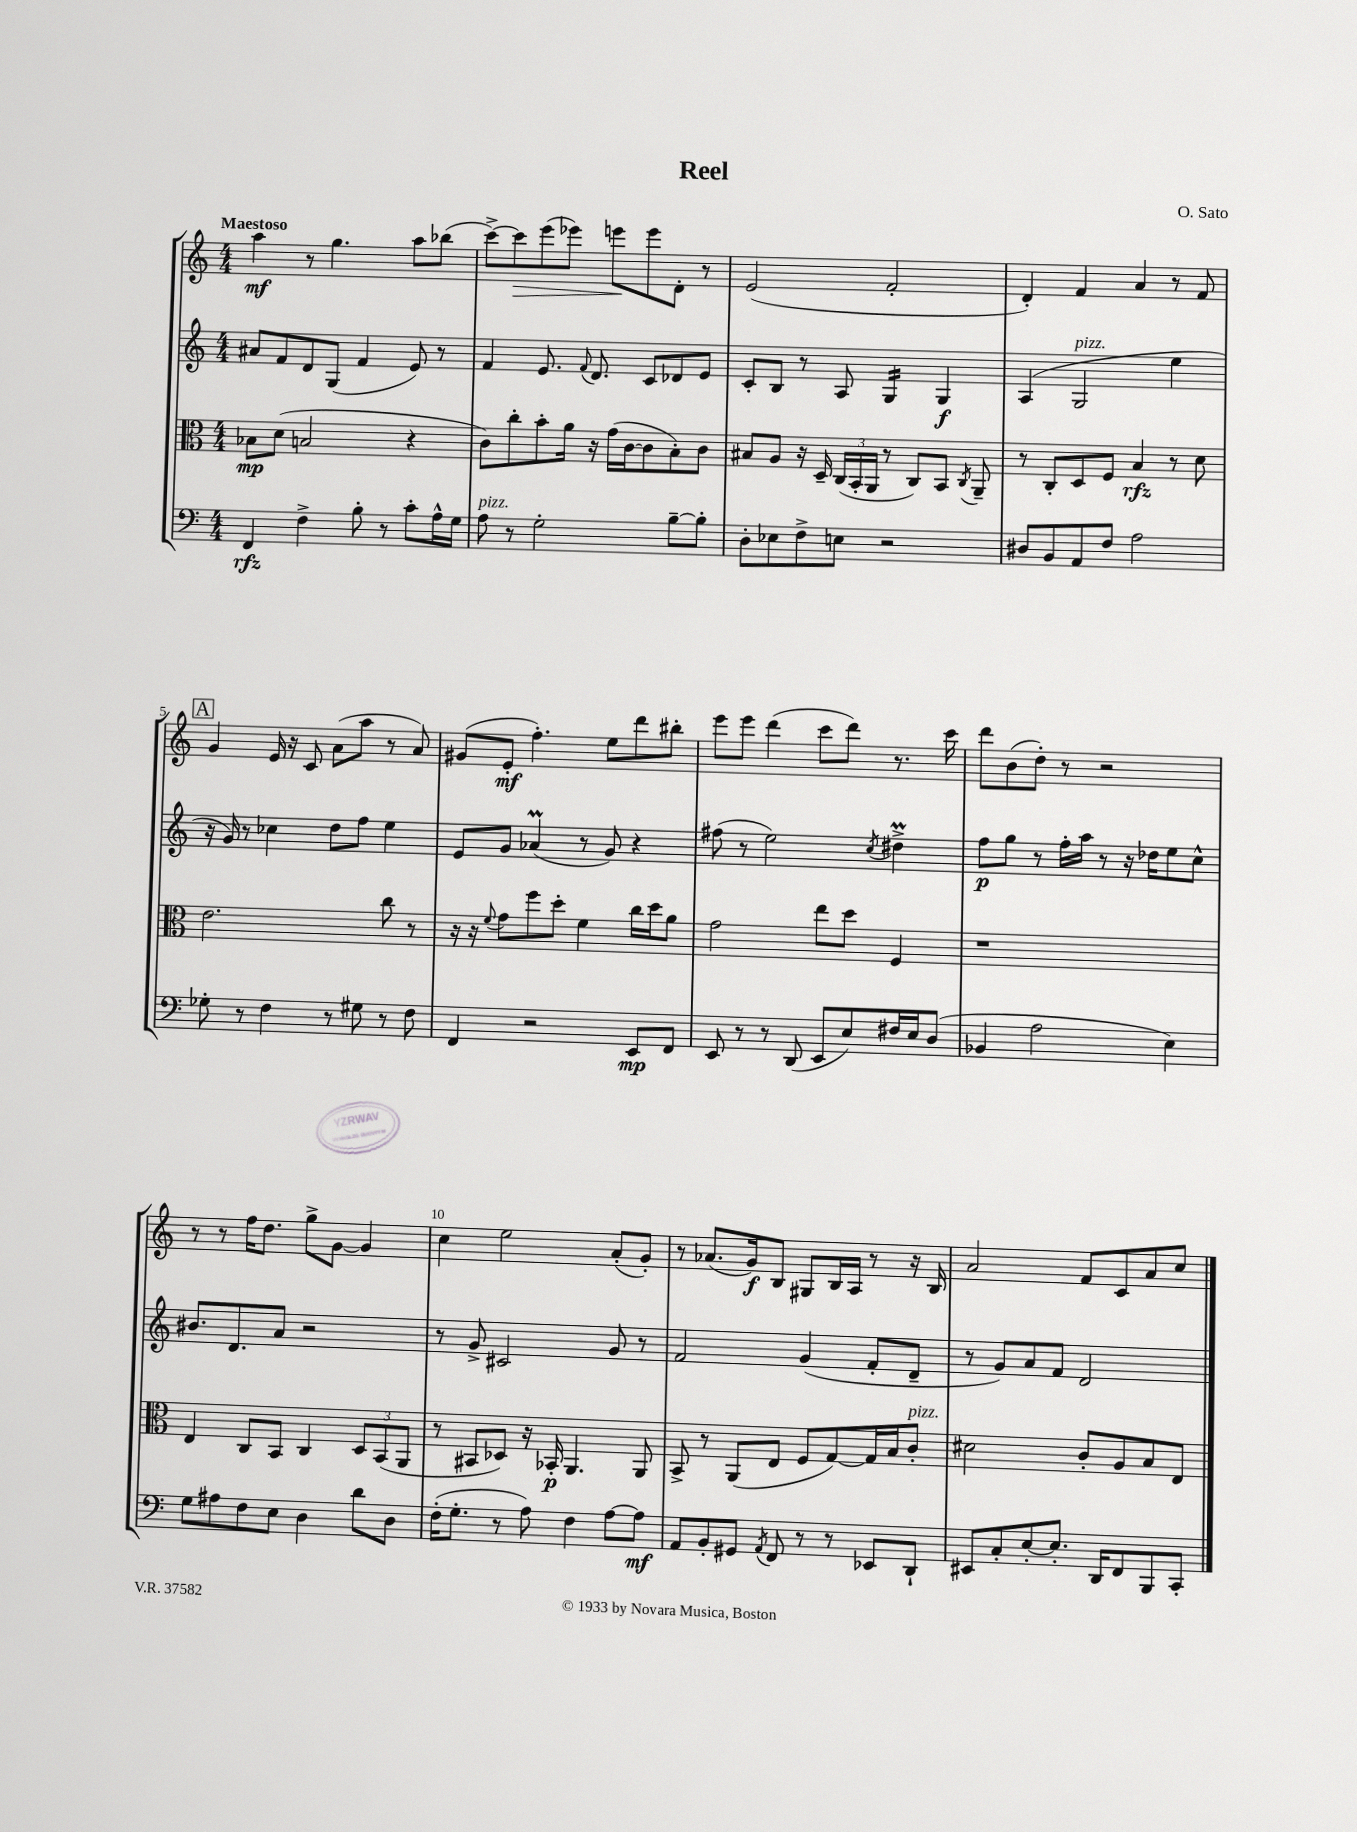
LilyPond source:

\header { title = "Reel" composer = "O. Sato" }
<<
\new StaffGroup <<
\new Staff = "s0" {
    \clef treble \key c \major \numericTimeSignature \time 4/4 \tempo "Maestoso"
    \autoBeamOff a''4\mf r8 g''4. a''8[ bes''8]( |
    c'''8[~->) c'''8\> e'''8( ees'''8]) e'''8[\! e'''8 d'8]-. r8 |
    e'2( f'2-. |
    d'4-.) f'4 a'4 r8 f'8 |
    \mark \markup { \box "A" } g'4 e'16 r16 c'8 a'8[( a''8] r8 a'8) |
    gis'8[( e'8]-.\mf f''4.-.) e''8[ d'''8 bis''8]-. |
    e'''8[ e'''8] d'''4( c'''8[ d'''8]) r8. c'''16 |
    d'''8[ b'8( d''8]-.) r8 r2 |
    r8 r8 f''16[ d''8.] g''8[-> g'8]~ g'4 |
    c''4 e''2 a'8[-.( g'8]-.) |
    r8 aes'8.[( g'16\f) b8] gis8[ b16 a16] r8 r16 b16 |
    a'2 f'8[ c'8 a'8 c''8] \bar "|." |
}
\new Staff = "s1" {
    \clef treble \key c \major \numericTimeSignature \time 4/4
    \autoBeamOff ais'8[ f'8 d'8 g8]( f'4 e'8) r8 |
    f'4 e'8. \appoggiatura { f'8 } d'8. c'8[ des'8 e'8] |
    c'8[-. b8] r8 a8 g4:16 g4\f |
    a4( g2^\markup { \italic "pizz." } e''4 |
    \mark \markup { \box "A" } r16 g'16) r8 ces''4 d''8[ f''8] e''4 |
    e'8[ g'8] aes'4\prall( r8 g'8) r4 |
    fis''8( r8 e''2) \acciaccatura { c''8 } dis''4->\prall |
    f''8[\p g''8] r8 f''16[-. a''16] r8 r16 des''16[ e''8 c''8]-^ |
    bis'8.[ d'8. a'8] r2 |
    r8 g'8-> cis'2 g'8 r8 |
    f'2 g'4( f'8[-. d'8]-- |
    r8 g'8[) a'8 f'8] d'2 \bar "|." |
}
\new Staff = "s2" {
    \clef alto \key c \major \numericTimeSignature \time 4/4
    \autoBeamOff bes8[\mp d'8]( b2 r4 |
    c'8[) c''8-. b'8-. a'16] r16 g'16[( c'16~ c'8 b8-.) c'8] |
    bis8[ a8] r16 d16-- \tuplet 3/2 { c16[( b,16-. a,16] } r8 c8[) b,8] \acciaccatura { c8 } a,8-- |
    r8 c8[-. d8 f8] b4\rfz r8 d'8 |
    \mark \markup { \box "A" } e'2. c''8 r8 |
    r16 r16 \appoggiatura { f'8 } g'8[ f''8 d''8]-. f'4 c''16[ d''16 a'8] |
    g'2 e''8[ d''8] f4 |
    r1 |
    e4 c8[ b,8] c4 \tuplet 3/2 { d8[ b,8( a,8] } |
    r8 bis,8[ des8]) r16 bes,16-.\p a,4. a,8 |
    b,8-> r8 a,8[( e8] f8[ g8~) g16 b16 c'8]-.^\markup { \italic "pizz." } |
    dis'2 c'8[-. a8 b8 e8] \bar "|." |
}
\new Staff = "s3" {
    \clef bass \key c \major \numericTimeSignature \time 4/4
    \autoBeamOff f,4\rfz f4-> b8-. r8 c'8[-. a16-^ g16] |
    a8^\markup { \italic "pizz." } r8 g2-. b8[~-- b8]-. |
    d8[-. ees8 f8-> e8] r2 |
    dis8[ b,8 a,8 f8] a2 |
    \mark \markup { \box "A" } ges8-. r8 f4 r8 gis8 r8 f8 |
    f,4 r2 e,8[\mp f,8] |
    e,8 r8 r8 d,8( e,8[ e8) fis16 e16 d8]( |
    bes,4 a2 e4) |
    g8[ ais8 f8 e8] d4 d'8[ d8] |
    f16[-.( g8.]-. r8 a8) f4 a8[~ a8]\mf |
    a,8[ b,8-. gis,8] \acciaccatura { a,8 } f,8 r8 r8 ees,8[ d,8]-! |
    eis,8[ c8-. e8~-. e8.]-. d,16[ f,8 b,,8 c,8]-. \bar "|." |
}
>>
>>
\layout { \context { \Score \override BarNumber.break-visibility = ##(#f #t #t) barNumberVisibility = #(every-nth-bar-number-visible 5) } }
